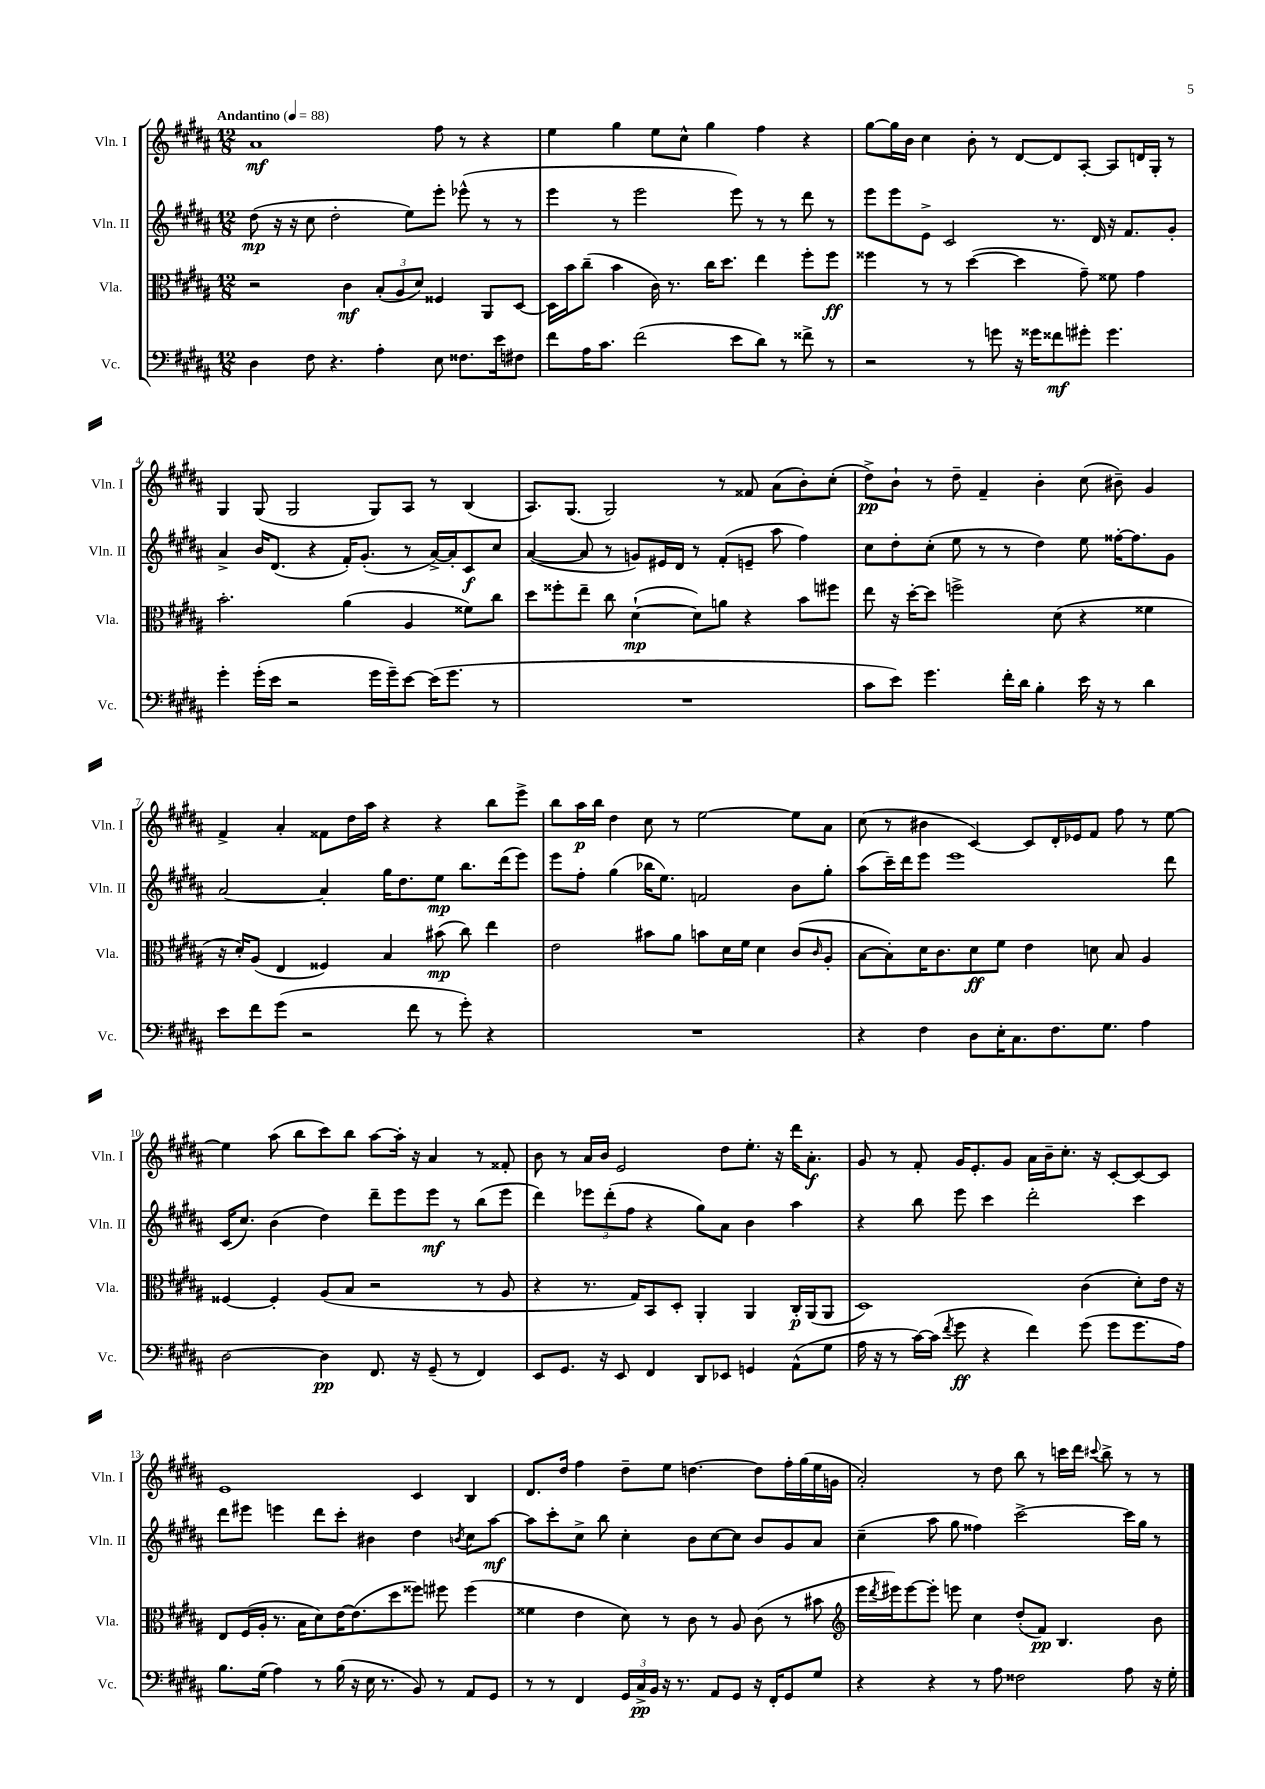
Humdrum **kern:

**kern	**kern	**kern	**kern
*staff4	*staff3	*staff2	*staff1
*clefF4	*clefC3	*clefG2	*clefG2
*k[f#c#g#d#a#]	*k[f#c#g#d#a#]	*k[f#c#g#d#a#]	*k[f#c#g#d#a#]
*M12/8	*M12/8	*M12/8	*M12/8
*MM88	*MM88	*MM88	*MM88
4D#	2r	(8dd#	1a#
.	.	16r	.
.	.	16r	.
8F#	.	8cc#	.
4.r	.	2dd#'	.
.	4c#	.	.
4A#'	(12B'	.	.
.	12A#	.	.
.	.	8ee)	.
.	12d#)	.	.
8E	4F##	8eee'	8ff#
8.F##	.	(8eee-^^	8r
.	8AA#	8r	4r
16e	.	.	.
8F#	[8D#	8r	.
=	=	=	=
8f#	16D#]	4eee	4ee
.	16b	.	.
16A#	(8cc#~	.	.
8.c#	.	.	.
.	4b	8r	4gg#
(2f#	.	2eee	.
.	16c#)	.	8ee
.	8.r	.	.
.	.	.	8cc#^^
.	16cc#	.	4gg#
.	8.dd#	.	.
8e	.	8eee)	.
8d#)	4ee	8r	4ff#
8r	.	8r	.
8f##^	8ff#'	8ddd#	4r
8r	8ff#	8r	.
=	=	=	=
2r	4ff##	8eee	[8gg#
.	.	8eee	16gg#]
.	.	.	16b
.	8r	8e^	4cc#
.	8r	2c#	.
8r	([4dd#	.	8b'
8g	.	.	8r
16r	4dd#]	.	[8d#
16g##	.	.	.
8f##	.	8.r	8d#]
8g#'	8g#~)	.	[8A#'
.	.	16d#	.
4.g#	8f##	16r	8A#]
.	.	8.f#	.
.	4g#	.	16d
.	.	.	16G#'
.	.	8g#'	8r
=	=	=	=
4g#'	2.b'	4a#^	4G#
(16g#'	.	16b	(8G#
16e	.	(8.d#	.
2r	.	.	2G#
.	.	4r	.
.	(4a#	16f#')	.
.	.	(8.g#'	.
16g#	.	.	8G#)
16g#~)	.	.	.
[8e	4A#	8r	8A#
(16e]	.	[16a#^)	8r
8.g#	.	16a#']	.
.	8f##)	8c#	(4B
8r	8cc#	8cc#	.
=	=	=	=
1.r	8dd#	([4a#	8.A#)
.	8ff##'	.	.
.	.	.	(8.G#
.	8ee~	8a#]	.
.	8cc#	8r	2G#)
.	([4d#`	8g)	.
.	.	16e#	.
.	.	16d#	.
.	8d#])	8r	.
.	8a	(8f#'	8r
.	4r	8e~	8f##
.	.	8aa#	(8a#
.	8b	4ff#)	8b')
.	8ff#	.	(8cc#'
=	=	=	=
8c#	8ee	8cc#	8dd#^)
8e)	16r	8dd#'	8b`
.	[16dd#'	.	.
4.g#	8dd#]	(8cc#'	8r
.	2ff^	8ee	8dd#~
.	.	8r	4f#~
16f#'	.	8r	.
16d#	.	.	.
4B'	.	4dd#)	4b'
.	(8d#	.	.
16e	4r	8ee	(8cc#
16r	.	.	.
8r	.	[16ff##'	8b#~)
.	.	8.ff##]	.
4d#	4f##	.	4g#
.	.	8g#	.
=	=	=	=
8e	16r	[2a#	4f#^
.	16d#')	.	.
8f#	(8A#	.	.
(8g#	4E	.	4a#'
2r	.	.	.
.	4F##)	4a#']	8f##
.	.	.	16dd#
.	.	.	16aa#
.	4B	16gg#	4r
.	.	8.dd#	.
8f#	.	.	.
8r	(8b#	8ee	4r
8g#')	8cc#)	8.bb	.
4r	4ee	.	8bb
.	.	(16ddd#	.
.	.	8eee)	8eee^
=	=	=	=
1.r	2e	8eee	8bb
.	.	8ff#'	16aa#
.	.	.	16bb
.	.	(4gg#	4dd#
.	8b#	16bb-	8cc#
.	.	8.ee)	.
.	8a#	.	8r
.	8b	2f	[2ee
.	16d#	.	.
.	16f#	.	.
.	4d#	.	.
.	(8c#	8b	8ee]
.	16qqc#	.	.
.	8A#'	8gg#'	8a#
=	=	=	=
4r	[8B	(8aa#	(8cc#
.	8B'])	16ccc#~)	8r
.	.	16ddd#	.
4F#	16d#	8eee	4b#
.	8.c#	.	.
.	.	1eee	.
8D#	8d#	.	[4c#)
16E'	8f#	.	.
8.C#	.	.	.
.	4e	.	8c#]
8.F#	.	.	16d#'
.	.	.	16e-
.	8d	.	8f#
8.G#	.	.	.
.	8B	.	8ff#
4A#	4A#	.	8r
.	.	8ddd#	[8ee
=	=	=	=
[2D#	[4F##	(16c#	4ee]
.	.	8.cc#)	.
.	4F##']	(4b	(8aa#
.	.	.	8bb
4D#]	(8A#	4dd#)	8ccc#)
.	8B	.	8bb
8.FF#	2r	8ddd#~	[8aa#
.	.	8eee	16aa#']
16r	.	.	16r
(8GG#~	.	8eee	4a#
8r	.	8r	.
4FF#)	8r	(8bb	8r
.	8A#	8eee	8f##'
=	=	=	=
8EE	4r	4ddd#)	8b
8.GG#	.	.	8r
.	8.r	12eee-	16a#
16r	.	.	16b
.	.	(12ddd#'	.
8EE	.	.	2e
.	.	12ff#	.
.	16G#)	.	.
4FF#	8BB	4r	.
.	8D#'	.	.
8DD#	4AA#'	8gg#)	.
8EE-	.	8a#	8dd#
4GG	4AA#	4b	8.ee'
.	.	.	16r
(8AA#^^	16C#'	4aa#	16ddd#
.	(16AA#	.	8.a#'
8G#	8AA#	.	.
=	=	=	=
16A#	1D#)	4r	8g#
16r	.	.	.
8r	.	.	8r
[16c#)	.	8bb	8f#'
(16c#]	.	.	.
8qf#	.	.	.
8g#	.	8eee	16g#
.	.	.	8.e'
4r	.	4ccc#	.
.	.	.	8g#
4f#)	.	2ddd#'	16a#
.	.	.	16b~
.	.	.	8.cc#'
(8g#	(4c#	.	.
.	.	.	16r
8g#	.	.	[8c#'
8.g#	8d#')	4ccc#	8c#_
.	16e	.	8c#]
16A#)	16r	.	.
=	=	=	=
8.B	8E	8ddd#	1e
.	(16F#	8eee#	.
(16G#	16A#'	.	.
4A#)	8.r	4eee	.
.	16B	.	.
8r	8d#)	8ddd#	.
(16B	[16e	8ccc#'	.
16r	(8.e]	.	.
16E	.	4b#	.
8.r	.	.	.
.	8dd#	.	.
8BB)	8ff##)	4dd#	4c#
8r	8ff#	.	.
.	.	8qb	.
8AA#	(4ff#	8cc#	4B
8GG#	.	[8aa#	.
=	=	=	=
8r	4f##	8aa#]	8.d#
8r	.	8ccc#'	.
.	.	.	16dd#
4FF#	4e	8cc#^	4ff#
.	.	8bb	.
24GG#	8d#)	4cc#'	8dd#~
24C#^	.	.	.
24BB	.	.	.
16r	8r	.	8ee
8.r	.	.	.
.	8c#	8b	[4.dd
8AA#	8r	[8cc#	.
8GG#	8A#	8cc#]	.
16r	(8c#	8b	8dd]
16FF#'	.	.	.
8GG#	8r	8g#	16ff#'
.	.	.	(16gg#
8G#	8b#	8a#	16ee
.	.	.	16g
=	=	=	=
*	*clefG2	*	*
4r	16eee	(4cc#~	2a#')
.	8qddd#	.	.
.	16eee#)	.	.
.	[8eee#	.	.
4r	8eee#']	8aa#	.
.	8eee	8gg#	.
8r	4cc#	4ff##)	8r
8A#	.	.	8dd#
2F##	(8dd#'	[2ccc#^	8bb
.	8f#)	.	8r
.	4.B	.	16ccc
.	.	.	16ddd#
.	.	.	8qqccc#
.	.	.	8bb^
8A#	.	16ccc#]	8r
.	.	16gg#	.
16r	8b	8r	8r
16G#'	.	.	.
==	==	==	==
*-	*-	*-	*-
